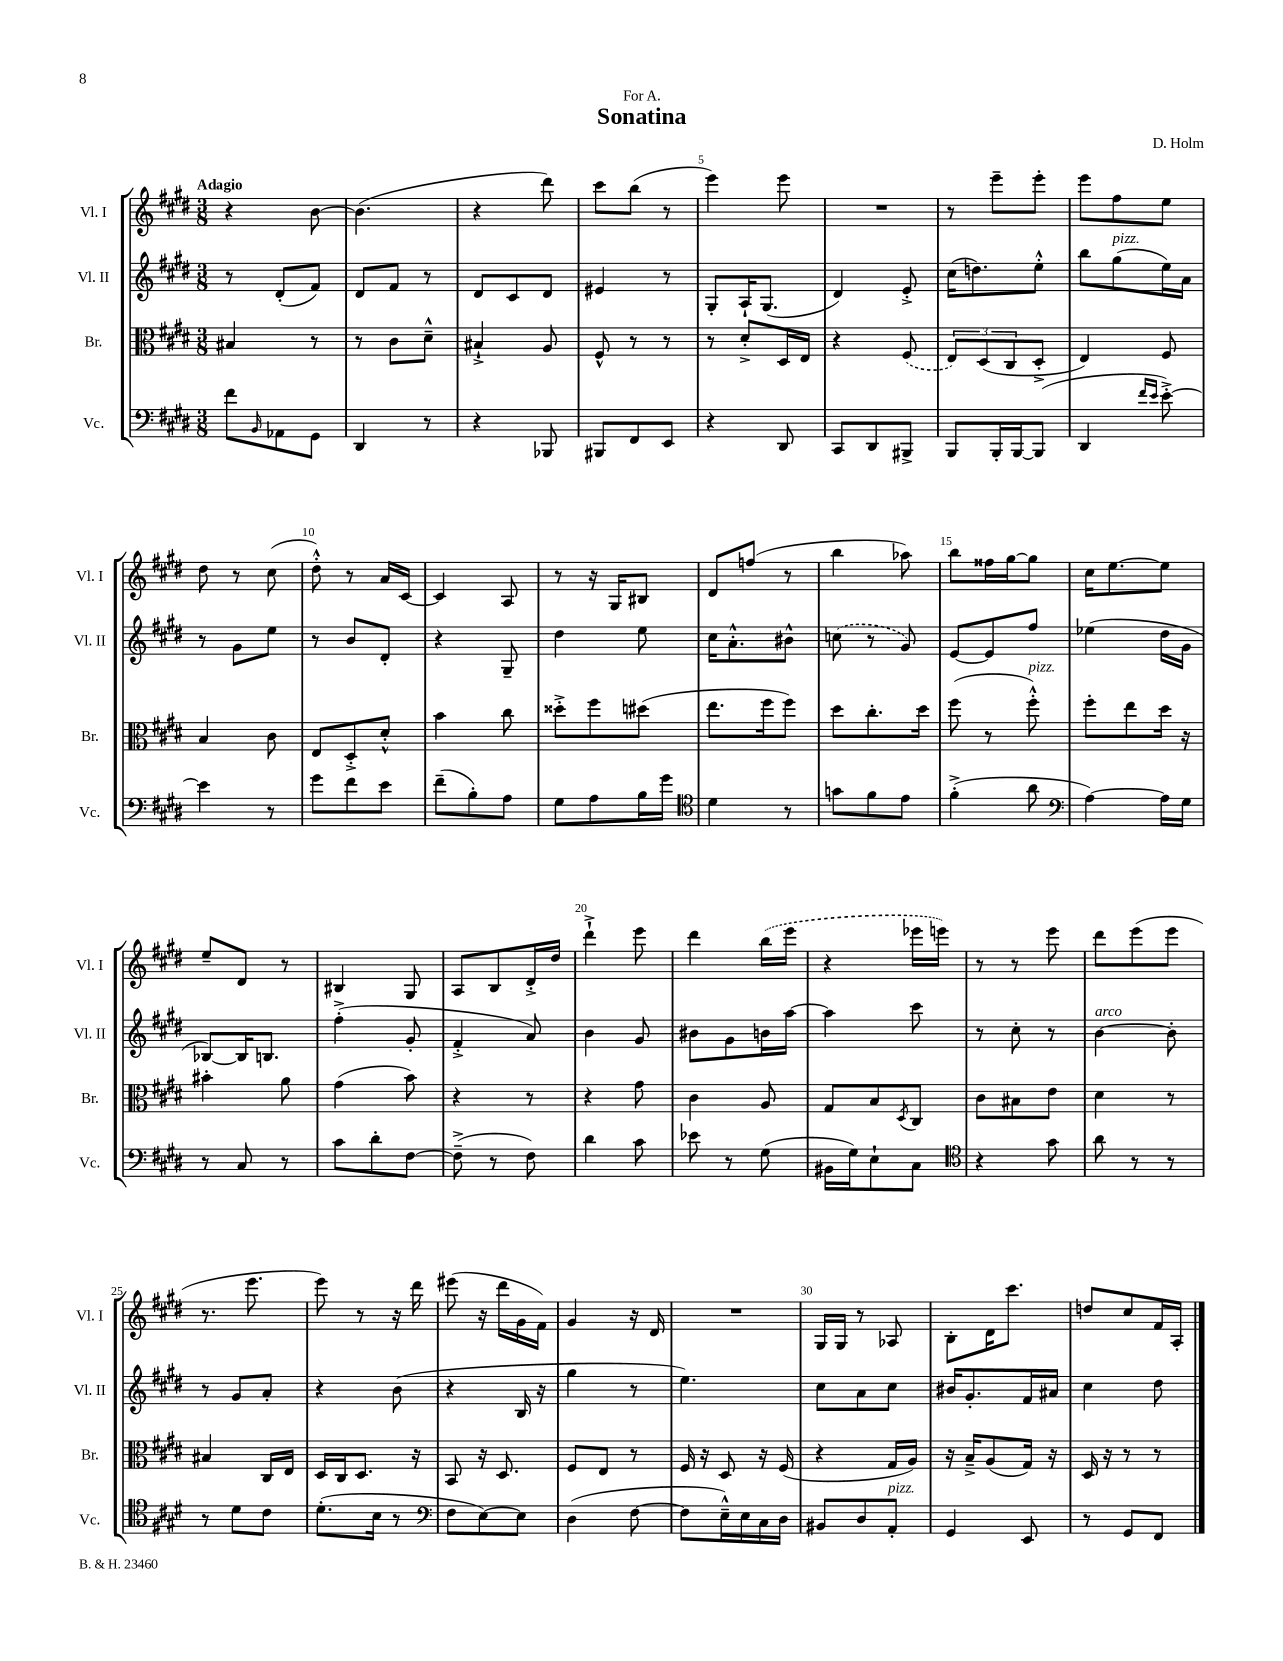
\header { title = "Sonatina" composer = "D. Holm" dedication = "For A." }
<<
\new StaffGroup <<
\new Staff = "s0" \with { instrumentName = "Vl. I" shortInstrumentName = "Vl. I" } {
    \clef treble \key e \major \numericTimeSignature \time 3/8 \tempo "Adagio"
    r4 b'8~ |
    b'4.( |
    r4 dis'''8) |
    cis'''8 b''8( r8 |
    e'''4) e'''8 |
    R4. |
    r8 e'''8-- e'''8-. |
    e'''8 fis''8 e''8 |
    dis''8 r8 cis''8( |
    dis''8-.-^) r8 a'16 cis'16~ |
    cis'4 a8 |
    r8 r16 gis16 bis8 |
    dis'8 f''8( r8 |
    b''4 aes''8) |
    b''8 fisis''16 gis''16~ gis''8 |
    cis''16 e''8.~ e''8 |
    e''8-- dis'8 r8 |
    bis4 gis8 |
    a8 b8 dis'16-.-> dis''16 |
    dis'''4-!-> e'''8 |
    dis'''4 \once \slurDashed b''16( e'''16 |
    r4 ees'''16 e'''16) |
    r8 r8 e'''8 |
    dis'''8 e'''8( e'''8 |
    r8. e'''8. |
    e'''8) r8 r16 dis'''16 |
    eis'''8( r16 dis'''16 gis'16 fis'16) |
    gis'4 r16 dis'16 |
    R4. |
    gis16 gis16 r8 aes8 |
    b8-. dis'16 cis'''8. |
    d''8 cis''8 fis'16 a16-. \bar "|." |
}
\new Staff = "s1" \with { instrumentName = "Vl. II" shortInstrumentName = "Vl. II" } {
    \clef treble \key e \major \numericTimeSignature \time 3/8
    r8 dis'8-.( fis'8) |
    dis'8 fis'8 r8 |
    dis'8 cis'8 dis'8 |
    eis'4 r8 |
    gis8-. a16-! gis8.( |
    dis'4) e'8-.-> |
    cis''16( d''8.) e''8-.-^ |
    b''8 gis''8^\markup { \italic "pizz." }( e''16) a'16 |
    r8 gis'8 e''8 |
    r8 b'8 dis'8-. |
    r4 gis8-- |
    dis''4 e''8 |
    cis''16 a'8.-.-^ bis'8-^ |
    \once \slurDashed c''8( r8 gis'8) |
    e'8~ e'8 fis''8 |
    ees''4( dis''16 gis'16 |
    bes8~) bes16 b8. |
    fis''4-.->( gis'8-. |
    fis'4-.-> a'8) |
    b'4 gis'8 |
    bis'8 gis'8 b'16 a''16~ |
    a''4 cis'''8 |
    r8 cis''8-. r8 |
    b'4~^\markup { \italic "arco" } b'8-. |
    r8 gis'8 a'8-. |
    r4 b'8( |
    r4 b16 r16 |
    gis''4 r8 |
    e''4.) |
    cis''8 a'8 cis''8 |
    bis'16 gis'8.-. fis'16 ais'16 |
    cis''4 dis''8 \bar "|." |
}
\new Staff = "s2" \with { instrumentName = "Br." shortInstrumentName = "Br." } {
    \clef alto \key e \major \numericTimeSignature \time 3/8
    bis4 r8 |
    r8 cis'8 dis'8---^ |
    bis4-!-> a8 |
    fis8-^ r8 r8 |
    r8 dis'8-.-> dis16 e16 |
    r4 \once \slurDashed fis8( |
    \tuplet 3/2 { e8) dis8( cis8 } dis8-.-> |
    e4) fis8 |
    b4 cis'8 |
    e8 dis8-.-> dis'8-.-^ |
    b'4 cis''8 |
    disis''8-.-> fis''8 dis''8( |
    e''8. fis''16 fis''8) |
    dis''8 cis''8.-. dis''16 |
    fis''8( r8 fis''8-.-^^\markup { \italic "pizz." }) |
    fis''8-. e''8 dis''16 r16 |
    bis'4-. a'8 |
    gis'4( b'8) |
    r4 r8 |
    r4 gis'8 |
    cis'4 a8 |
    gis8 b8 \acciaccatura { dis8 } cis8 |
    cis'8 bis8 e'8 |
    dis'4 r8 |
    bis4 cis16 e16 |
    dis16 cis16 dis8. r16 |
    b,8 r16 dis8. |
    fis8 e8 r8 |
    fis16 r16 dis8 r16 fis16( |
    r4 gis16 a16) |
    r16 b16---> a8( gis16) r16 |
    dis16 r16 r8 r8 \bar "|." |
}
\new Staff = "s3" \with { instrumentName = "Vc." shortInstrumentName = "Vc." } {
    \clef bass \key e \major \numericTimeSignature \time 3/8
    fis'8 \grace { b,16 } aes,8 gis,8 |
    dis,4 r8 |
    r4 bes,,8 |
    bis,,8 fis,8 e,8 |
    r4 dis,8 |
    cis,8 dis,8 bis,,8-> |
    b,,8 b,,16-. b,,16~ b,,8( |
    dis,4 \grace { fis'16 e'16 } e'8~-.->) |
    e'4 r8 |
    gis'8 fis'8 e'8 |
    fis'8--( b8-.) a8 |
    gis8 a8 b16 gis'16 |
    \clef tenor dis'4 r8 |
    g'8 fis'8 e'8 |
    fis'4-.->( a'8 |
    \clef bass a4~) a16 gis16 |
    r8 cis8 r8 |
    cis'8 dis'8-. fis8~ |
    fis8--->( r8 fis8) |
    dis'4 cis'8 |
    ees'8 r8 gis8( |
    bis,16 gis16) e8-! cis8 |
    \clef tenor r4 gis'8 |
    a'8 r8 r8 |
    r8 dis'8 cis'8 |
    dis'8.-.( b16 r8 |
    \clef bass fis8 e8~) e8 |
    dis4( fis8~ |
    fis8 e16---^) e16 cis16 dis16 |
    bis,8 dis8 a,8-.^\markup { \italic "pizz." } |
    gis,4 e,8 |
    r8 gis,8 fis,8 \bar "|." |
}
>>
>>
\layout { \context { \Score \override BarNumber.break-visibility = ##(#f #t #t) barNumberVisibility = #(every-nth-bar-number-visible 5) } }
